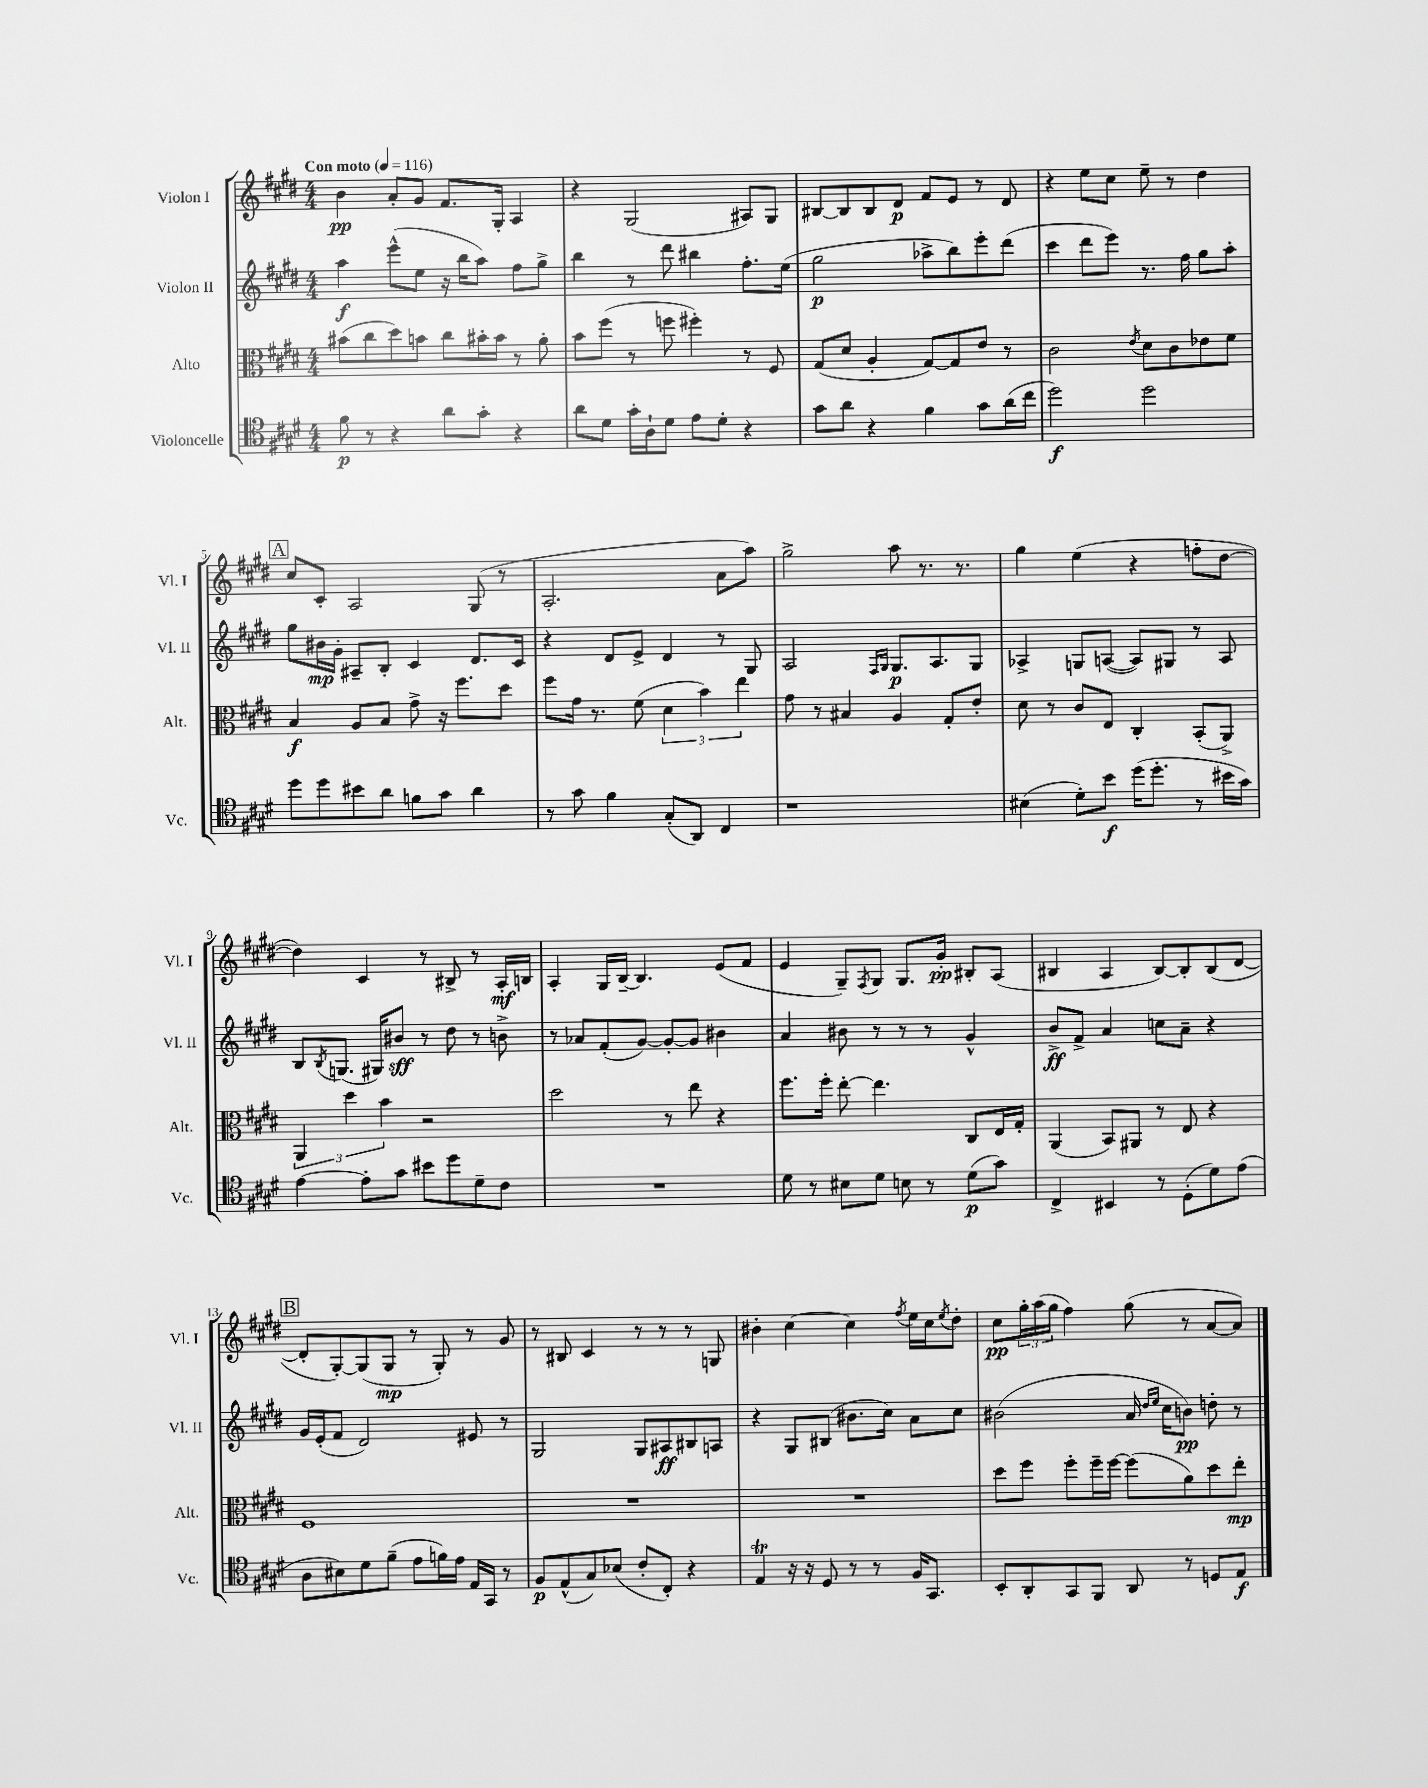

**kern	**dynam	**kern	**dynam	**kern	**dynam	**kern	**dynam
*part4	*part4	*part3	*part3	*part2	*part2	*part1	*part1
*staff4	*staff4	*staff3	*staff3	*staff2	*staff2	*staff1	*staff1
*I"Violoncelle	*	*I"Alto	*	*I"Violon II	*	*I"Violon I	*
*I'Vc.	*	*I'Alt.	*	*I'Vl. II	*	*I'Vl. I	*
*clefC4	*	*clefC3	*	*clefG2	*	*clefG2	*
*k[f#c#g#d#]	*	*k[f#c#g#d#]	*	*k[f#c#g#d#]	*	*k[f#c#g#d#]	*
*M4/4	*	*M4/4	*	*M4/4	*	*M4/4	*
*MM116	*	*MM116	*	*MM116	*	*MM116	*
=1	=1	=1	=1	=1	=1	=1	=1
!	!	!	!	!	!	!LO:TX:a:B:t=Con moto	!
8f#\	p	(8b#X\L	.	4aa\	f	4b\	pp
8r	.	8cc#\	.	.	.	.	.
4r	.	8dd#\)	.	(8eee^^\L	.	8a'/L	.
.	.	8bn\J	.	8ee\J	.	8g#/J	.
8a\L	.	8cc#\L	.	16r	.	8.f#/L	.
.	.	.	.	16bb\KL	.	.	.
8g#'\J	.	16b#X'\L	.	8aa\J)	.	.	.
.	.	16b#\JJ	.	.	.	16G#'/Jk	.
4r	.	8r	.	8ff#\L	.	4A/	.
.	.	8a'\	.	8gg#^\J	.	.	.
=2	=2	=2	=2	=2	=2	=2	=2
8a\L	.	8b\L	.	4bb\	.	4r	.
8d#\J	.	(8ff#\J	.	.	.	.	.
16g#'\LL	.	8r	.	8r	.	(2G#/	.
16A`\J	.	.	.	.	.	.	.
8d#\J	.	8ffn\	.	8ddd#\	.	.	.
8e\L	.	4ff#X'\)	.	4bb#X\	.	.	.
8d#'\J	.	.	.	.	.	.	.
4r	.	8r	.	8.ff#'\L	.	8A#X/L)	.
.	.	8F#/	.	.	.	8G#/J	.
.	.	.	.	(16ee\Jk	.	.	.
=3	=3	=3	=3	=3	=3	=3	=3
8g#\L	.	(8G#/L	.	2gg#\	p	[8B#X/L	.
8a\J	.	8d#/J	.	.	.	8B#/]	.
4r	.	4A'/	.	.	.	8B#/	.
.	.	.	.	.	.	8d#/J	p
4f#\	.	[8G#/L)	.	8aa-X^\L	.	8f#/L	.
.	.	8G#/]	.	8bb\)	.	8e/J	.
8g#\L	.	8e/J	.	8eee'\	.	8r	.
(16a\L	.	8r	.	(8ddd#\J	.	8d#/	.
16cc#\JJ	.	.	.	.	.	.	.
=4	=4	=4	=4	=4	=4	=4	=4
2dd#\)	f	2c#\	.	4ccc#\	.	4r	.
.	.	.	.	8ddd#\L	.	8ee\L	.
.	.	.	.	8eee\J)	.	8cc#\J	.
.	.	8qe/	.	.	.	.	.
2dd#\	.	8d#\L	.	8.r	.	8ee~\	.
.	.	8c#\	.	.	.	8r	.
.	.	.	.	16ff#\	.	.	.
.	.	8e-X\	.	8gg#\L	.	4dd#\	.
.	.	8f#\J	.	8aa'\J	.	.	.
!!LO:LB:g=z
!!LO:REH:place=s1:t=A
=5	=5	=5	=5	=5	=5	=5	=5
8dd#\L	.	4B/	f	8gg#\L	.	8cc#/L	.
8dd#\	.	.	.	16b#X\L	mp	8c#'/J	.
.	.	.	.	16g#'\JJ	.	.	.
8b#X\	.	8A/L	.	8A#X~/L	.	2A/	.
8a\J	.	8B/J	.	8B'/J	.	.	.
8fn\L	.	8g#^\	.	4c#/	.	.	.
8g#\J	.	16r	.	.	.	.	.
.	.	8.ff#\L	.	.	.	.	.
4a\	.	.	.	8.d#/L	.	(8G#/	.
.	.	8dd#\J	.	.	.	8r	.
.	.	.	.	16c#/Jk	.	.	.
=6	=6	=6	=6	=6	=6	=6	=6
8r	.	8ff#\L	.	4r	.	2.A'/	.
8g#\	.	16g#\Jk	.	.	.	.	.
.	.	8.r	.	.	.	.	.
4f#\	.	.	.	8d#/L	.	.	.
.	.	(8f#\	.	8e^/J	.	.	.
(8G#'/L	.	6d#\	.	4d#/	.	.	.
8AA/J)	.	.	.	.	.	.	.
.	.	6b\)	.	.	.	.	.
4C#/	.	.	.	8r	.	8a\L	.
.	.	6ee\	.	.	.	.	.
.	.	.	.	8G#/	.	8aa\J)	.
=7	=7	=7	=7	=7	=7	=7	=7
1r	.	8g#\	.	2A/	.	2gg#^\	.
.	.	8r	.	.	.	.	.
.	.	4B#X/	.	.	.	.	.
.	.	.	.	16qqF#/LL	.	.	.
.	.	.	.	16qqG#/JJ	.	.	.
.	.	4A/	.	8.G#/L	p	8aa\	.
.	.	.	.	.	.	8.r	.
.	.	.	.	8.A/	.	.	.
.	.	8G#'/L	.	.	.	.	.
.	.	.	.	.	.	8.r	.
.	.	8e'/J	.	8G#/J	.	.	.
=8	=8	=8	=8	=8	=8	=8	=8
(4B#X\	.	8d#\	.	4A-X^/	.	4gg#\	.
.	.	8r	.	.	.	.	.
8d#'\L)	.	8c#/L	.	8Gn/L	.	(4ee\	.
8b\J	f	8E/J	.	([8An/J	.	.	.
(16dd#\KL	.	4C#'/	.	8A/L])	.	4r	.
8.dd#'\J	.	.	.	.	.	.	.
.	.	.	.	8G#X/J	.	.	.
8r	.	(8BB'/L	.	8r	.	8ffn'\L	.
16b#X\LL	.	8AA^/J)	.	8A/	.	[8dd#\J	.
16g#\JJ)	.	.	.	.	.	.	.
!!LO:LB:g=z
=9	=9	=9	=9	=9	=9	=9	=9
[4e\	.	6AA/	.	8B/L	.	4dd#\])	.
.	.	.	.	8qB/	.	.	.
.	.	.	.	(8.Gn/J	.	.	.
.	.	6dd#\	.	.	.	.	.
8e'\L]	.	.	.	.	.	4c#/	.
.	.	.	.	16G#X/KL)	.	.	.
.	.	6b\	.	.	.	.	.
8g#\J	.	.	.	8b#X/J	sff	.	.
8b#X\L	.	2r	.	8r	.	8r	.
8dd#\	.	.	.	8dd#\	.	8B#X^/	.
8d#~\	.	.	.	8r	.	8r	.
8c#\J	.	.	.	8bn^\	.	16A'/LL	mf
.	.	.	.	.	.	16Bn/JJ	.
=10	=10	=10	=10	=10	=10	=10	=10
1r	.	2dd#\	.	8r	.	4A'/	.
.	.	.	.	8a-X/L	.	.	.
.	.	.	.	(8f#'/	.	16G#/LL	.
.	.	.	.	.	.	[16B~/JJ	.
.	.	.	.	[8g#/J)	.	4.B/]	.
.	.	8r	.	8g#'/L_	.	.	.
.	.	8ee\	.	8g#/J]	.	.	.
.	.	4r	.	4b#X\	.	(8e/L	.
.	.	.	.	.	.	8f#/J	.
=11	=11	=11	=11	=11	=11	=11	=11
8d#\	.	8.ff#\L	.	4a/	.	4e/	.
8r	.	.	.	.	.	.	.
.	.	16ff#'\Jk	.	.	.	.	.
8B#X\L	.	[8ee'\	.	8b#X\	.	8G#~/L)	.
.	.	.	.	.	.	8qF#/	.
8d#\J	.	4.ee\]	.	8r	.	8G#/J	.
8Bn\	.	.	.	8r	.	8.G#/L	.
8r	.	.	.	8r	.	.	.
.	.	.	.	.	.	16g#'/Jk	pp
(8d#\L	p	8C#/L	.	4g#^^/	.	8B#X'/L	.
8g#\J)	.	16E/L	.	.	.	(8A/J	.
.	.	16G#'/JJ	.	.	.	.	.
=12	=12	=12	=12	=12	=12	=12	=12
4C#^/	.	(4AA/	.	8b^/L	ff	4B#X/	.
.	.	.	.	8f#^/J	.	.	.
4BB#X/	.	8BB/L)	.	4a/	.	4A/	.
.	.	8AA#X/J	.	.	.	.	.
8r	.	8r	.	8ccn\L	.	[8B#/L)	.
(8D#'\L	.	8E/	.	8a~\J	.	8B#'/]	.
8d#\)	.	4r	.	4r	.	(8B#/	.
(8e\J	.	.	.	.	.	[8d#/J	.
!!LO:LB:g=z
!!LO:REH:place=s1:t=B
=13	=13	=13	=13	=13	=13	=13	=13
8A\L	.	1F#	.	16g#/LL	.	8d#'/L]	.
.	.	.	.	(16e'/J	.	.	.
8B#X\)	.	.	.	8f#/J	.	[8G#'/)	.
8d#\	.	.	.	2d#/)	.	(8G#/]	.
(8f#~\J	.	.	.	.	.	8G#/J	mp
8e\L	.	.	.	.	.	8r	.
16fn\L)	.	.	.	.	.	8G#'/)	.
16e\JJ	.	.	.	.	.	.	.
16E/LL	.	.	.	8e#X/	.	8r	.
16GG#/JJ	.	.	.	.	.	.	.
8r	.	.	.	8r	.	8g#/	.
=14	=14	=14	=14	=14	=14	=14	=14
8F#/L	p	1r	.	2G#/	.	8r	.
(8E^^/	.	.	.	.	.	8B#X/	.
8G#/)	.	.	.	.	.	4c#/	.
(8B-X/J	.	.	.	.	.	.	.
8c#'/L	.	.	.	8G#/L	.	8r	.
8C#'/J)	.	.	.	8A#X/	ff	8r	.
4r	.	.	.	8B#X/	.	8r	.
.	.	.	.	8An/J	.	8Gn/	.
=15	=15	=15	=15	=15	=15	=15	=15
4ET/	.	1r	.	4r	.	4b#X'\	.
16r	.	.	.	8G#/L	.	[4cc#\	.
16r	.	.	.	.	.	.	.
8D#/	.	.	.	(8B#X/J	.	.	.
8r	.	.	.	8.b#X\L	.	4cc#\]	.
8r	.	.	.	.	.	.	.
.	.	.	.	16cc#\Jk)	.	.	.
.	.	.	.	.	.	8qff#/	.
16F#/KL	.	.	.	8a\L	.	16ee\LL	.
8.GG#/J	.	.	.	.	.	16cc#\J	.
.	.	.	.	.	.	8qee/	.
.	.	.	.	8cc#\J	.	8dd#'\J	.
=16	=16	=16	=16	=16	=16	=16	=16
8BB'/L	.	8dd#\L	.	(2b#X\	.	8cc#\L	pp
8AA'/	.	8ff#\J	.	.	.	24gg#'\L	.
.	.	.	.	.	.	(24aa\	.
.	.	.	.	.	.	24gg#\JJ	.
8GG#/	.	8ff#'\L	.	.	.	4ff#\)	.
8FF#/J	.	16ff#~\L	.	.	.	.	.
.	.	[16ff#\JJ	.	.	.	.	.
8AA/	.	(8ff#\L]	.	16a/	.	(8gg#\	.
.	.	.	.	16qqdd#/LL	.	.	.
.	.	.	.	16qqee/JJ	.	.	.
.	.	.	.	16cc#\KL	.	.	.
8r	.	8a\)	.	8bn\J)	pp	8r	.
8Dn/L	.	8dd#\	.	8ddn'\	.	[8a/L	.
8E/J	f	8ee'\J	mp	8r	.	8a/J])	.
==	==	==	==	==	==	==	==
*-	*-	*-	*-	*-	*-	*-	*-
